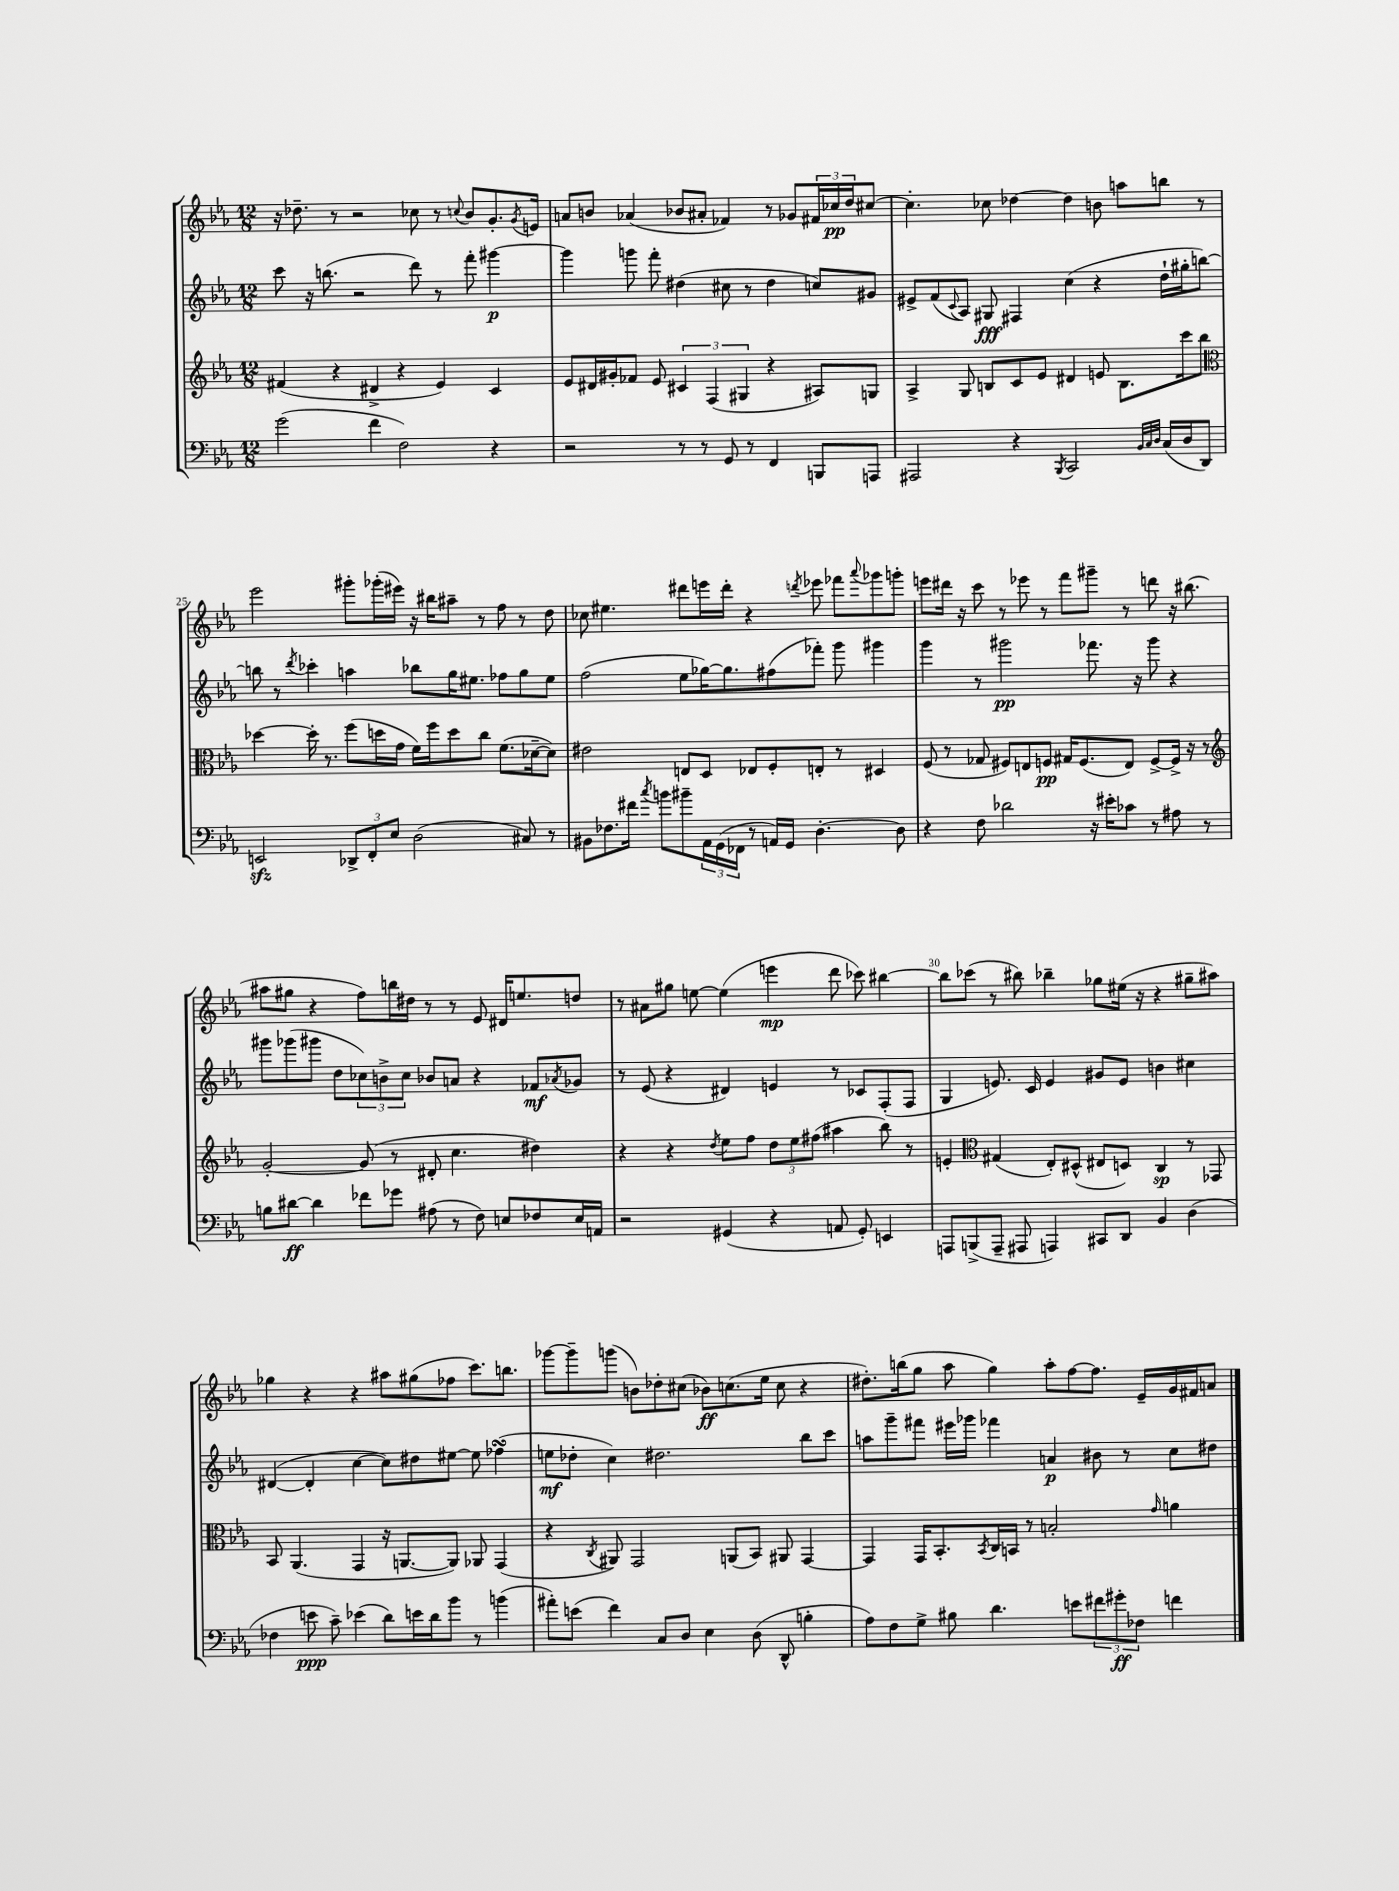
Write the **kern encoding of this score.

**kern	**kern	**kern	**kern
*staff4	*staff3	*staff2	*staff1
*clefF4	*clefG2	*clefG2	*clefG2
*k[b-e-a-]	*k[b-e-a-]	*k[b-e-a-]	*k[b-e-a-]
*M12/8	*M12/8	*M12/8	*M12/8
(2g	(4f#	8ccc	16r
.	.	.	8.dd-~
.	.	16r	.
.	.	(8.bb	.
.	4r	.	8r
.	.	2r	2r
4f	4d#^	.	.
2F)	4r	.	.
.	.	8ddd)	8cc-
.	4e-)	8r	8r
.	.	.	8qqcc
.	.	8fff'	8b-
4r	4c	[4ggg#	8.g'
.	.	.	8qg
.	.	.	16e
=	=	=	=
2r	8e-	4ggg#]	8a
.	16d#	.	8b
.	16g#'	.	.
.	8f-	8ggg	(4a-
.	8e-	8fff'	.
8r	6c#	(4dd#	8b-
8r	.	.	8a#'
.	(6F	.	.
8GG	.	8cc#	4f-)
.	6G#	.	.
8r	.	8r	.
4FF	4r	4dd#	8r
.	.	.	8g-
8BBB	8A#)	8cc)	24f#
.	.	.	24cc-
.	.	.	24dd
8AAA	8G	8g#	[8cc#
=	=	=	=
2AAA#	4A-^	8e#^	4.cc#']
.	.	(8f	.
.	.	8qqc	.
.	8G	8A-)	.
.	8B	8G#	8cc-
4r	8c	4F#	[4dd-
.	8e-	.	.
8qBBB-	.	.	.
2CC	4d#	(4cc	4dd-]
.	8e	4r	8b
.	8.B	.	8aa
32qqBB-	.	.	.
32qqC	.	.	.
32qqD	.	.	.
(16C	.	16dd`	8bb
16D	16ccc	16gg#'	.
8DD)	8bb-	[8bb)	8r
=	=	=	=
*	*clefC3	*	*
2EE	[4dd-	8bb]	2eee-
.	.	8r	.
.	.	8qddd	.
.	16dd-']	4ccc-'	.
.	8.r	.	.
12DD-^	(8ff	4aa	8ggg#'
12FF'	.	.	.
.	16dd	.	(16ggg-'
12E-	.	.	.
.	16g	.	16eee#)
(2D	16f)	8bb-	16r
.	16ff	.	16bb#
.	8dd	16gg	8aa#~
.	.	8.ee#	.
.	8cc	.	8r
.	(8.f	8ff-	8ff
8C#)	.	8gg	8r
.	[16d-~	.	.
8r	8d-])	8ee#	8dd
=	=	=	=
8BB#	2e#	(2ff	8cc-
8.F-	.	.	4.ee#
16f#	.	.	.
8qcc	.	.	.
8b	.	.	.
8b#~	8E	8ee-	8ddd#
24AA-	8D	[16gg-)	16eee
(24GG	.	.	.
.	.	8.gg-]	16ddd#'
24FF-	.	.	.
8r	8E-	.	4r
16AA)	8F'	(8ff#	.
16GG	.	.	.
.	.	.	8qddd
[4.D'	8E'	8fff-')	8eee-
.	8r	8ggg	8fff-
.	.	.	8qqaaa-
.	4D#	4ggg#	8ggg-
8D]	.	.	8ggg'
=	=	=	=
4r	(8F	4ggg	8eee
.	8r	.	16ddd#
.	.	.	16r
8F	8G-	8r	8ccc
2d-	8F#)	2ggg#	8r
.	8E	.	8eee-
.	8F	.	8r
.	16G#	.	8fff
.	(8.F	.	.
16r	.	8.fff-	8ggg#~
16e#'	.	.	.
8c-	8E)	.	8r
.	.	16r	.
8r	[8F^	8ggg#	8ddd
8A#	16F^]	4r	16r
.	16r	.	(8.bb#
8r	8r	.	.
=	=	=	=
*	*clefG2	*	*
8B	[2g'	8ggg#	8aa#
[8d#	.	(8ggg-	8gg#
4d#]	.	8ggg#	4r
.	.	8dd	.
8f-	(8g]	12cc-)	8ff)
.	.	12b^	.
8g-	8r	.	16bb
.	.	12cc-	.
.	.	.	16dd#
(8A#	8d#'	8b-	8r
8r	4.cc	8a	8r
8F)	.	4r	8e-
8E	.	.	16d#
.	.	.	8.ee
8F-	4dd#)	8f-	.
.	.	8qa-	.
16E	.	8g-	8dd
16AA	.	.	.
=	=	=	=
2r	4r	8r	8r
.	.	(8e-	8a#
.	4r	4r	8gg#
.	.	.	[8ee
.	8qdd	.	.
(4GG#	8ee-	4d#)	(4ee]
.	8ff	.	.
4r	12dd	4e	4eee
.	12ee-	.	.
.	(12ff#	.	.
8AA	4aa#	8r	8ddd
8GG#')	.	8c-	8ccc-)
4EE	8bb-)	(8F'	[4bb#
.	8r	8F	.
=	=	=	=
8AAA	4e'	4G	8bb#]
(8BBB^	.	.	(8ccc-
*	*clefC3	*	*
8AAA~	(4G#	8.e)	8r
8AAA#	.	.	8bb#)
.	.	16c	.
4AAA)	8E-')	4e	4bb-~
.	(8D#^^	.	.
8CC#	8E#	8g#	8gg-
8DD	8D)	8e	(16ee#
.	.	.	16r
4BB-	4C	4b	4r
(4D	8r	4cc#	8gg#~
.	8GG-	.	8aa#)
=	=	=	=
4F-	8BB-	([4d#	4gg-
.	(4.AA-	.	.
8e	.	4d#']	4r
8c~)	.	.	.
(4e-	4GG	[4cc	4r
8d)	16r	8cc])	8aa#
.	[8.AA	.	.
16e	.	8dd#	(8gg#
16d	.	.	.
8b-	8AA])	[8ee#	8ff-
8r	8AA-	8ee#]	8.ccc)
(4b	(4GG	(4ff-	.
.	.	.	8.bb
=	=	=	=
8a#')	4r	8ee	[8ggg-
(8e	.	8dd-'	8ggg-~]
.	8qC	.	.
4f)	8AA#)	4cc)	(8ggg
.	2GG	.	8b)
8C	.	2.dd#	8dd-'
8D	.	.	(8cc#
4E-	.	.	8b-)
.	(8AA	.	(8.cc
(8D	8BB-)	.	.
.	.	.	16ee-
8DD^^	8AA#	.	8cc
4B'	[4GG	8bb-	4r
.	.	8ccc	.
=	=	=	=
8A-)	4GG]	8aa	8.dd#')
8F	.	8ggg~	.
.	.	.	(16bb
8G^	16GG	8fff#	8gg
.	8.BB-'	.	.
8B#	.	16eee#	8aa-
.	.	16ggg-	.
.	8qBB-	.	.
4.d	16C	4fff-	4gg)
.	16BB	.	.
.	8r	.	.
.	2B'	4a	8aa-'
8e	.	.	[8ff
12f#	.	8b#	8.ff]
12g#'	.	.	.
.	.	8r	.
12F-	.	.	.
.	.	.	16e-~
.	16qqg	.	.
4f	4a	8cc	16g
.	.	.	16f#
.	.	8dd#	8a
==	==	==	==
*-	*-	*-	*-
